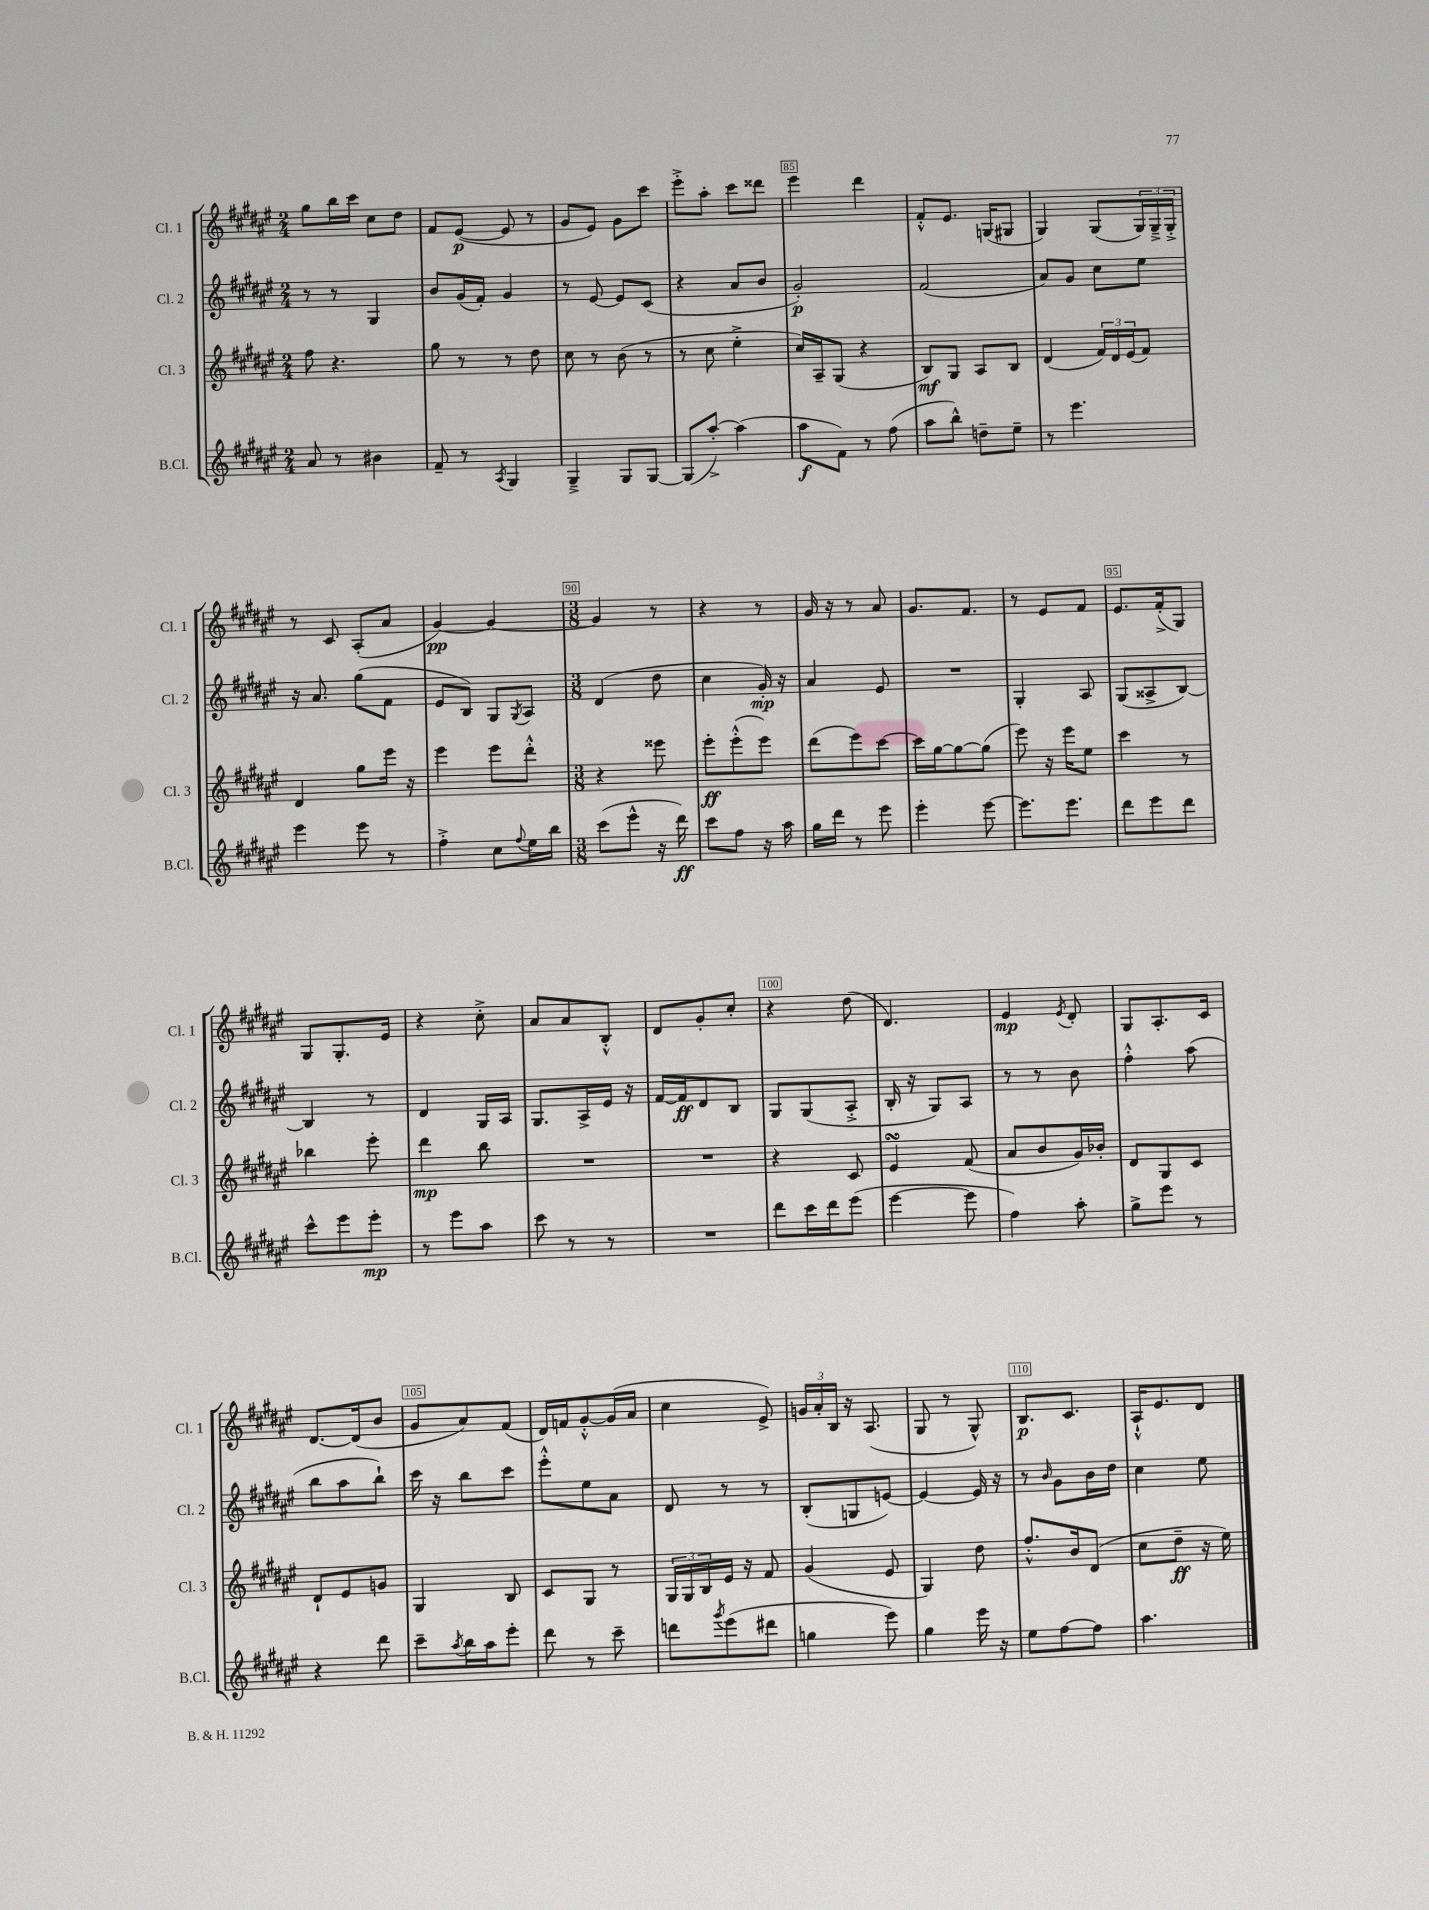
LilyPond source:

<<
\new StaffGroup <<
\new Staff = "s0" \with { instrumentName = "Cl. 1" shortInstrumentName = "Cl. 1" } {
    \clef treble \key fis \major \numericTimeSignature \time 2/4
    gis''8 b''16 cis'''16 cis''8 dis''8 |
    fis'8 eis'8~\p( eis'8 r8 |
    gis'8 eis'8) gis'8 cis'''8 |
    eis'''8-.-> ais''8-. cis'''8 disis'''8 |
    eis'''4 dis'''4 |
    fis'8-.-^ eis'8. g16( gis8 |
    gis4) gis8( \tuplet 3/2 { gis16) gis16---> gis16-.-> } |
    r8 cis'8 ais8-.( ais'8 |
    gis'4~\pp) gis'4~ |
    \numericTimeSignature \time 3/8 gis'4 r8 |
    r4 r8 |
    gis'16 r16 r8 ais'8 |
    gis'8. fis'8. |
    r8 eis'8 fis'8 |
    eis'8. fis'16-.->( gis8) |
    gis8 gis8.-. eis'16 |
    r4 cis''8-.-> |
    ais'8 ais'8 b8-.-^ |
    dis'8 gis'8-. cis''8-. |
    r4 dis''8( |
    dis'4.) |
    eis'4\mp \acciaccatura { eis'8 } dis'8-. |
    gis8 ais8.-. cis'16 |
    dis'8.~ dis'16( b'8 |
    gis'8 ais'8) fis'8( |
    dis'16) f'16 gis'8~-.-^ gis'16( ais'16 |
    cis''4 eis'8->) |
    \tuplet 3/2 { g'16 ais'16-. b16 } r16 ais8.( |
    gis8 r8 gis8-^) |
    b8.\p cis'8. |
    ais16-!-^ eis'8. dis'8 \bar "|." |
}
\new Staff = "s1" \with { instrumentName = "Cl. 2" shortInstrumentName = "Cl. 2" } {
    \clef treble \key fis \major \numericTimeSignature \time 2/4
    r8 r8 gis4 |
    b'8 gis'16( fis'16-.) gis'4 |
    r8 eis'8~ eis'8 cis'8( |
    r4 ais'8 b'8 |
    gis'2-.\p) |
    fis'2( |
    ais'8) gis'8 cis''8 eis''8 |
    r16 ais'8. gis''8( fis'8 |
    eis'8 b8) gis8 \acciaccatura { gis8 } ais8 |
    \numericTimeSignature \time 3/8 dis'4( dis''8 |
    cis''4 gis'16-.\mp) r16 |
    ais'4 eis'8 |
    R4. |
    gis4-. ais8 |
    gis8( aisis8-> b8~) |
    b4 r8 |
    dis'4 gis16 ais16 |
    gis8. ais16-> eis'16 r16 |
    fis'16~ fis'16\ff dis'8 b8 |
    gis8 gis8( ais8-.-> |
    b16-. r16 gis8) ais8 |
    r8 r8 b'8 |
    fis''4-.-^ ais''8( |
    b''8 ais''8 b''8-!) |
    cis'''16 r16 b''8 cis'''8 |
    eis'''8-.-^ eis''8 ais'8 |
    dis'8 r8 r8 |
    b8-.( g8 e'8~) |
    e'4~ e'16 r16 |
    r8 \grace { b'16 } gis'8 b'16 dis''16 |
    cis''4 eis''8 \bar "|." |
}
\new Staff = "s2" \with { instrumentName = "Cl. 3" shortInstrumentName = "Cl. 3" } {
    \clef treble \key fis \major \numericTimeSignature \time 2/4
    fis''8 r4. |
    gis''8 r8 r8 dis''8 |
    cis''8 r8 b'8( r8 |
    r8 cis''8 eis''4-.-> |
    cis''16) ais16-- gis8( r4 |
    b8\mf) gis8 ais8 b8 |
    dis'4( \tuplet 3/2 { fis'16) dis'16 eis'16( } fis'8) |
    dis'4 gis''8 eis'''16 r16 |
    eis'''4 eis'''8 dis'''8-.-^ |
    \numericTimeSignature \time 3/8 r4 eisis'''8 |
    eis'''8-.\ff eis'''8-.-^( eis'''8) |
    dis'''8( eis'''8) cis'''8~ |
    cis'''16 gis''16~ gis''8~ gis''8( |
    eis'''8) r16 eis'''16 eis''8 |
    cis'''4 r8 |
    bes''4 eis'''8-. |
    dis'''4\mp b''8 |
    R4. |
    R4. |
    r4 cis'8 |
    eis'4\turn fis'8( |
    ais'8 b'8 gis'16) bes'16-. |
    dis'8 gis8 cis'8 |
    dis'8-! eis'8 g'8 |
    gis4 b8 |
    cis'8 gis8 r8 |
    \tuplet 3/2 { gis16 gis16 b16 } eis'16 r16 fis'8 |
    gis'4( eis'8 |
    gis4) dis''8 |
    fis''8.-.-^ b'16 dis'8( |
    cis''8 dis''8--\ff r16 eis''16) \bar "|." |
}
\new Staff = "s3" \with { instrumentName = "B.Cl." shortInstrumentName = "B.Cl." } {
    \clef treble \key fis \major \numericTimeSignature \time 2/4
    ais'8 r8 bis'4 |
    fis'8-- r8 \acciaccatura { ais8 } gis4 |
    gis4---> gis8 gis8~ |
    gis8( ais''8~-.->) ais''4( |
    ais''8\f fis'8) r8 fis''8( |
    ais''8 b''8-^) d''8-- eis''8-- |
    r8 eis'''4. |
    eis'''4 eis'''8 r8 |
    fis''4-.-> cis''8 \appoggiatura { fis''8 } eis''16 b''16 |
    \numericTimeSignature \time 3/8 cis'''8( eis'''8-^ r16 dis'''16\ff) |
    cis'''8 fis''8 r16 ais''16 |
    gis''16 dis'''16 r8 eis'''8 |
    eis'''4-. eis'''8~ |
    eis'''8. eis'''8. |
    dis'''8 eis'''8 dis'''8 |
    cis'''8-^ eis'''8 eis'''8-.\mp |
    r8 eis'''8 ais''8 |
    cis'''8 r8 r8 |
    R4. |
    dis'''8 cis'''16 dis'''16 eis'''8( |
    eis'''4~ eis'''8 |
    fis''4) ais''8-. |
    gis''8-> eis'''8 r8 |
    r4 dis'''8 |
    cis'''8-- \acciaccatura { ais''8 } b''16 ais''16 eis'''8-. |
    dis'''8 r8 cis'''8-- |
    d'''8 \acciaccatura { gis'''8 } eis'''8( dis'''8 |
    g''4 eis'''8) |
    gis''4 eis'''16 r16 |
    eis''8 fis''8~ fis''8 |
    ais''4. \bar "|." |
}
>>
>>
\layout { \context { \Score currentBarNumber = #81 \override BarNumber.break-visibility = ##(#f #t #t) barNumberVisibility = #(every-nth-bar-number-visible 5) \override BarNumber.stencil = #(make-stencil-boxer 0.1 0.3 ly:text-interface::print) } }
